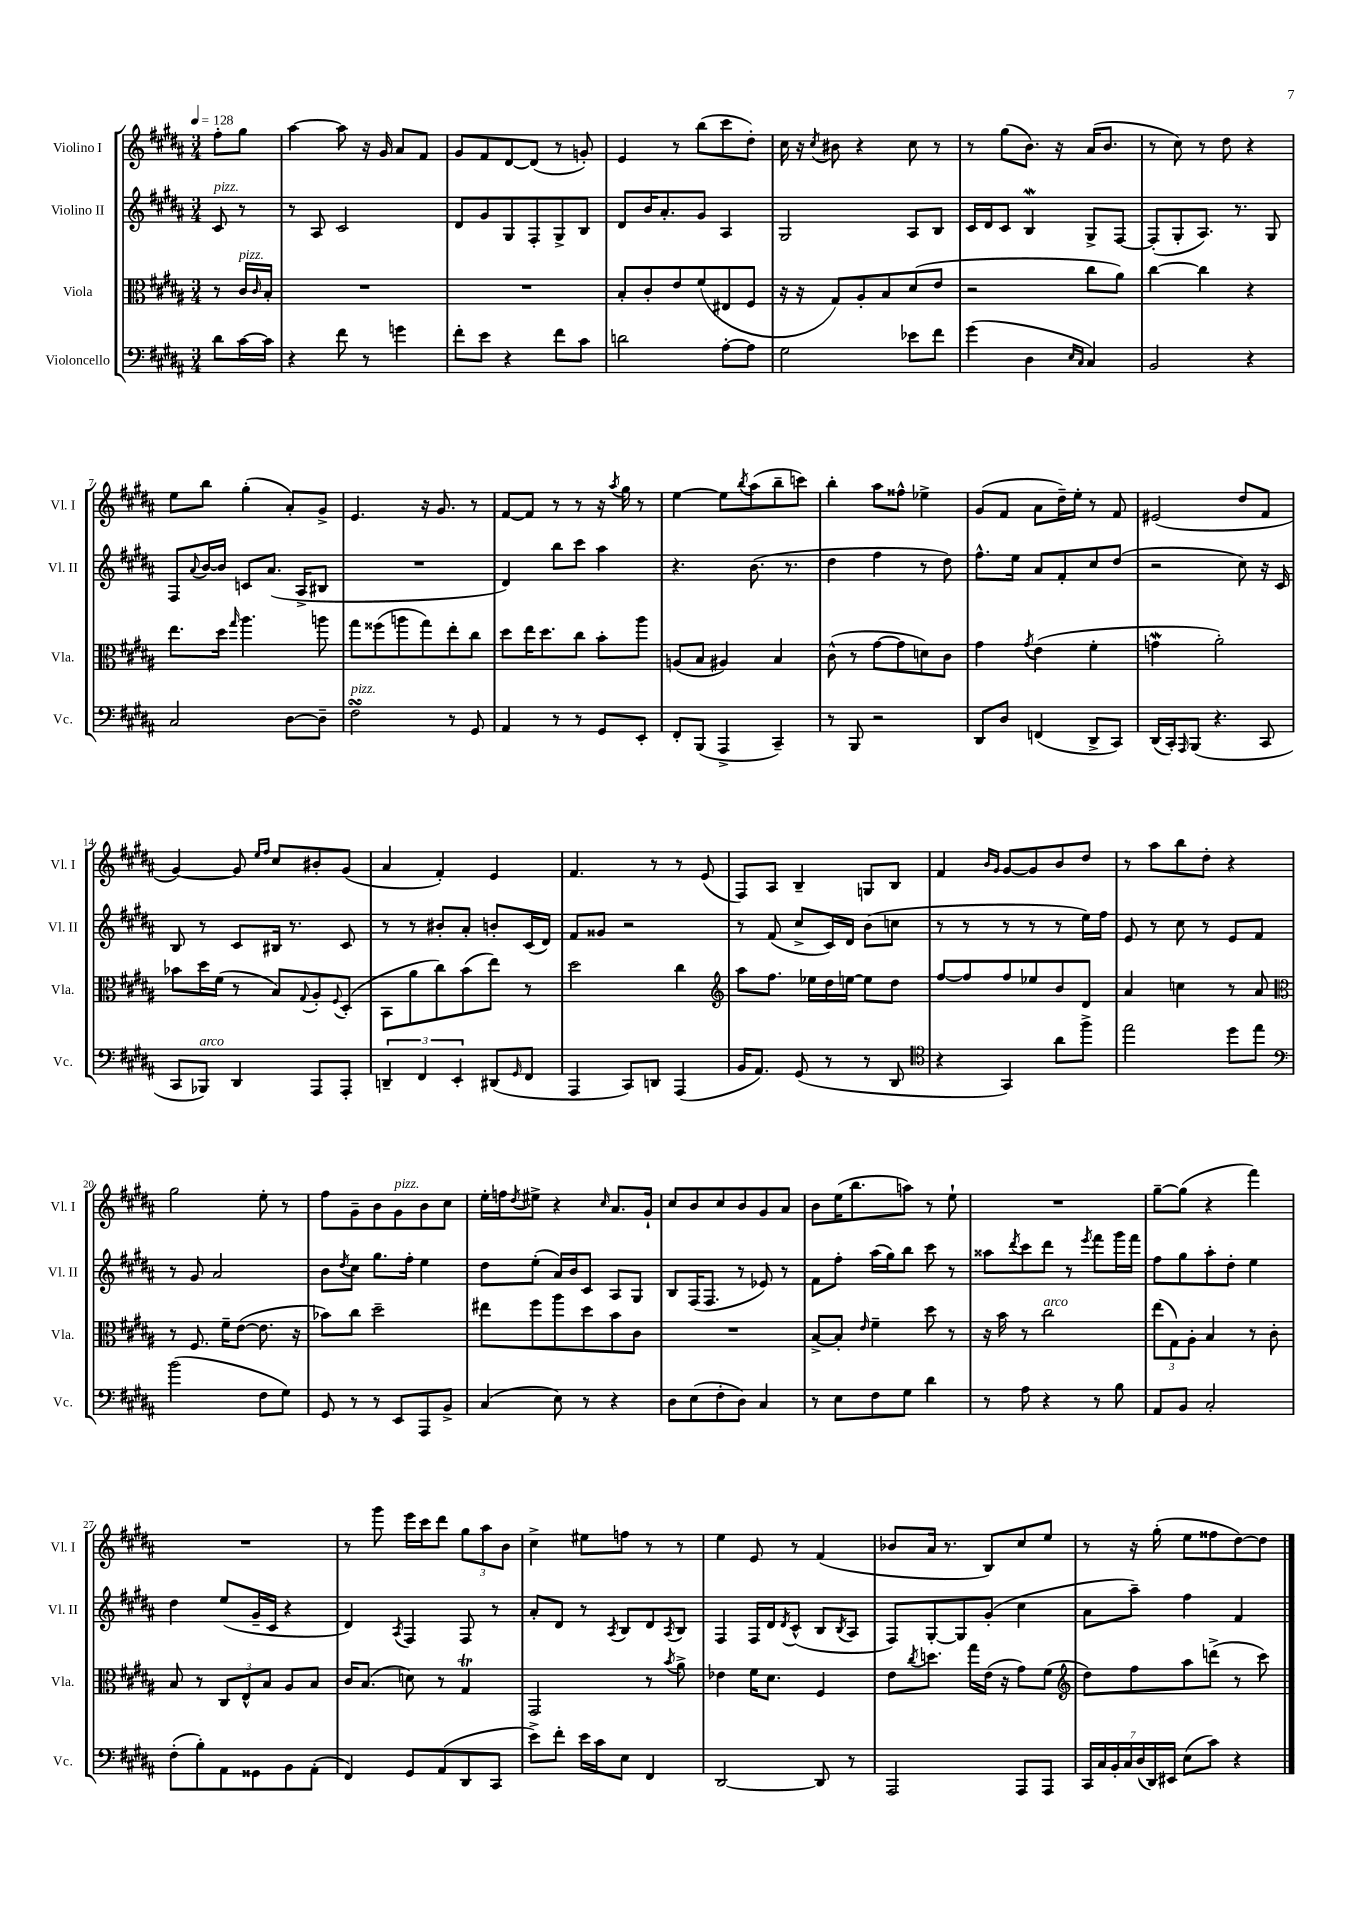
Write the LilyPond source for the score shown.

<<
\new StaffGroup <<
\new Staff = "s0" \with { instrumentName = "Violino I" shortInstrumentName = "Vl. I" } {
    \clef treble \key b \major \numericTimeSignature \time 3/4 \partial 4 \tempo 4 = 128
    fis''8-. gis''8 |
    ais''4~ ais''8 r16 gis'16 ais'8 fis'8 |
    gis'8 fis'8 dis'8~ dis'8( r8 g'8-.) |
    e'4 r8 b''8( cis'''8 dis''8-.) |
    cis''16 r16 \acciaccatura { cis''8 } bis'8 r4 cis''8 r8 |
    r8 gis''8( b'8.) r16 ais'16( b'8. |
    r8 cis''8) r8 dis''8 r4 |
    e''8 b''8 gis''4-.( ais'8-.) gis'8-> |
    e'4. r16 gis'8. r8 |
    fis'8~ fis'8 r8 r8 r16 \acciaccatura { ais''8 } gis''16 r8 |
    e''4~ e''8 \acciaccatura { b''8 } ais''8( b''8-- c'''8) |
    b''4-. ais''8 fisis''8-^ ees''4-> |
    gis'8( fis'8 ais'8 dis''16--) e''16-. r8 fis'8 |
    eis'2( dis''8 fis'8 |
    gis'4~) gis'8 \grace { e''16 fis''16 } cis''8 bis'8-. gis'8( |
    ais'4 fis'4-.) e'4 |
    fis'4. r8 r8 e'8( |
    fis8) ais8 b4-- g8 b8 |
    fis'4 \grace { b'16 gis'16 } gis'8~ gis'8 b'8 dis''8 |
    r8 ais''8 b''8 dis''8-. r4 |
    gis''2 e''8-. r8 |
    fis''8 gis'8-- b'8 gis'8^\markup { \italic "pizz." } b'8 cis''8 |
    e''16-. f''16 \acciaccatura { dis''8 } eis''8-> r4 \grace { cis''16 } ais'8. gis'16-! |
    cis''8 b'8 cis''8 b'8 gis'8 ais'8 |
    b'8 e''16( b''8. a''8) r8 e''8-! |
    R2. |
    gis''8~-- gis''8( r4 fis'''4) |
    R2. |
    r8 gis'''8 e'''16 cis'''16 dis'''8 \tuplet 3/2 { gis''8 ais''8 b'8 } |
    cis''4-> eis''8 f''8 r8 r8 |
    e''4 e'8 r8 fis'4( |
    bes'8 ais'16 r8. b8) cis''8 e''8 |
    r8 r16 gis''16-.( e''8 fisis''8 dis''8~) dis''8 \bar "|." |
}
\new Staff = "s1" \with { instrumentName = "Violino II" shortInstrumentName = "Vl. II" } {
    \clef treble \key b \major \numericTimeSignature \time 3/4 \partial 4
    cis'8^\markup { \italic "pizz." } r8 |
    r8 ais8 cis'2 |
    dis'8 gis'8 gis8 fis8-. gis8-> b8 |
    dis'8 b'16 ais'8.-. gis'8 ais4 |
    gis2 ais8 b8 |
    cis'16 dis'16 cis'8 b4\mordent gis8-> fis8~ |
    fis8-.( gis8-. ais8.) r8. gis8 |
    fis8 \appoggiatura { ais'8 } b'16~ b'16 c'8 ais'8.( ais16-> bis8 |
    R2. |
    dis'4) b''8 cis'''8 ais''4 |
    r4. b'8.( r8. |
    dis''4 fis''4 r8 dis''8) |
    fis''8.-^ e''16 ais'8 fis'8-. cis''8 dis''8( |
    r2 cis''8) r16 cis'16 |
    b8 r8 cis'8 bis16 r8. cis'8 |
    r8 r8 bis'8-. ais'8-. b'8-. cis'16( dis'16) |
    fis'8 gisis'8 r2 |
    r8 fis'8( cis''8-> cis'16) dis'16 b'8( c''8 |
    r8 r8 r8 r8 r8 e''16) fis''16 |
    e'8 r8 cis''8 r8 e'8 fis'8 |
    r8 gis'8 ais'2 |
    b'8 \acciaccatura { dis''8 } cis''8 gis''8. fis''16-. e''4 |
    dis''8 e''8-.( ais'16) b'16 cis'8 ais8 gis8 |
    b8 fis16( fis8. r8 ees'8) r8 |
    fis'8 fis''8-. ais''16( gis''16) b''8 cis'''8 r8 |
    aisis''8 \acciaccatura { dis'''8 } cis'''8 dis'''8 r8 \acciaccatura { e'''8 } fis'''8 gis'''16 fis'''16 |
    fis''8 gis''8 ais''8-. dis''8-. e''4 |
    dis''4 e''8( gis'16-- cis'16 r4 |
    dis'4) \acciaccatura { ais8 } fis4 fis8 r8 |
    ais'8-. dis'8 r8 \acciaccatura { ais8 } b8 dis'8 \acciaccatura { ais8 } b8 |
    fis4 fis16 dis'16 \acciaccatura { dis'8 } cis'8-^( b8 \acciaccatura { b8 } ais8 |
    fis8) gis8~-. gis8 gis'8-.( cis''4 |
    ais'8 ais''8--) fis''4 fis'4 \bar "|." |
}
\new Staff = "s2" \with { instrumentName = "Viola" shortInstrumentName = "Vla." } {
    \clef alto \key b \major \numericTimeSignature \time 3/4 \partial 4
    r8 cis'16^\markup { \italic "pizz." } \grace { cis'16 } b16-. |
    R2. |
    R2. |
    b8-. cis'8-. e'8 fis'8( eis8 fis8 |
    r16 r16 gis8) ais8-. b8 dis'8( e'8 |
    r2 cis''8 ais'8) |
    cis''4~ cis''4 r4 |
    e''8. dis''16 \grace { gis''16 } ais''4. a''8 |
    gis''8 fisis''8( a''8 gis''8) e''8-. cis''8 |
    dis''8 e''16 dis''8. cis''8 b'8-. ais''8 |
    a8( b8 ais4) b4 |
    cis'8-^( r8 gis'8~ gis'8 d'8) cis'8 |
    gis'4 \acciaccatura { gis'8 } e'4( fis'4-. |
    g'4\mordent ais'2-.) |
    bes'8 dis''16 fis'16( r8 b8) \appoggiatura { gis8 } ais8-. \appoggiatura { fis8 } dis8-.( |
    b,8 ais'8 cis''8) b'8( e''8) r8 |
    dis''2 cis''4 |
    \clef treble ais''8 fis''8. ees''16 dis''16 e''16~ e''8 dis''8 |
    fis''8~ fis''8 fis''8 ees''8 b'8 dis'8 |
    ais'4 c''4 r8 ais'8 |
    \clef alto r8 fis8. fis'16-- e'8~( e'8. r16 |
    bes'8) cis''8 dis''2-- |
    eis''8 fis''8 ais''8 dis''8 b'8 cis'8 |
    R2. |
    b8~-> b8-. \grace { e'16 } fis'4-- dis''8 r8 |
    r16 b'16 r8 cis''2^\markup { \italic "arco" } |
    \tuplet 3/2 { e''8( gis8) ais8-. } b4 r8 cis'8-. |
    b8 r8 \tuplet 3/2 { cis8 e8-^ b8 } ais8 b8 |
    cis'16 b8.( d'8) r8 gis4\trill |
    gis,2 r8 \acciaccatura { b'8 } ais'8-> |
    ees'4 fis'16 dis'8. fis4 |
    e'8 \acciaccatura { cis''8 } d''8. gis''16 e'16( r16 gis'8) fis'8( |
    \clef treble dis''8) fis''8 ais''8 d'''8->( r8 cis'''8) \bar "|." |
}
\new Staff = "s3" \with { instrumentName = "Violoncello" shortInstrumentName = "Vc." } {
    \clef bass \key b \major \numericTimeSignature \time 3/4 \partial 4
    dis'8 cis'16~ cis'16 |
    r4 fis'8 r8 g'4 |
    fis'8-. e'8 r4 fis'8 cis'8 |
    d'2 ais8~-. ais8 |
    gis2 ees'8 fis'8 |
    gis'4( dis4 \grace { e16 cis16 } cis4) |
    b,2 r4 |
    cis2 dis8~ dis8-- |
    fis2\turn^\markup { \italic "pizz." } r8 gis,8 |
    ais,4 r8 r8 gis,8 e,8-. |
    fis,8-. b,,8( ais,,4-> cis,4--) |
    r8 b,,8 r2 |
    dis,8 dis8 f,4( dis,8-> cis,8) |
    dis,16( cis,16-.) \grace { ais,,16 } b,,8( r4. cis,8 |
    cis,8 bes,,8^\markup { \italic "arco" }) dis,4 ais,,8 ais,,8-. |
    \tuplet 3/2 { d,4-- fis,4 e,4-. } dis,8( \grace { gis,16 } fis,8 |
    ais,,4 cis,8) d,8 ais,,4( |
    b,16 ais,8.) gis,8( r8 r8 dis,8 |
    \clef tenor r4 gis,4) ais'8 fis''8-> |
    e''2 dis''8 e''8 |
    \clef bass b'2( fis8 gis8) |
    gis,8 r8 r8 e,8 ais,,8 b,8-> |
    cis4( e8) r8 r4 |
    dis8 e8( fis8-. dis8) cis4 |
    r8 e8 fis8 gis8 dis'4 |
    r8 ais8 r4 r8 b8 |
    ais,8 b,8 cis2-. |
    fis8-.( b8-.) ais,8 gisis,8 b,8 ais,8-.( |
    fis,4) gis,8 ais,8( dis,8 cis,8 |
    e'8->) fis'8-. e'16 cis'16 e8 fis,4 |
    dis,2~ dis,8 r8 |
    ais,,2 ais,,8 ais,,8 |
    \tuplet 7/4 { cis,16 cis16 b,16-. cis16 dis16( dis,16) eis,16 } e8( cis'8) r4 \bar "|." |
}
>>
>>
